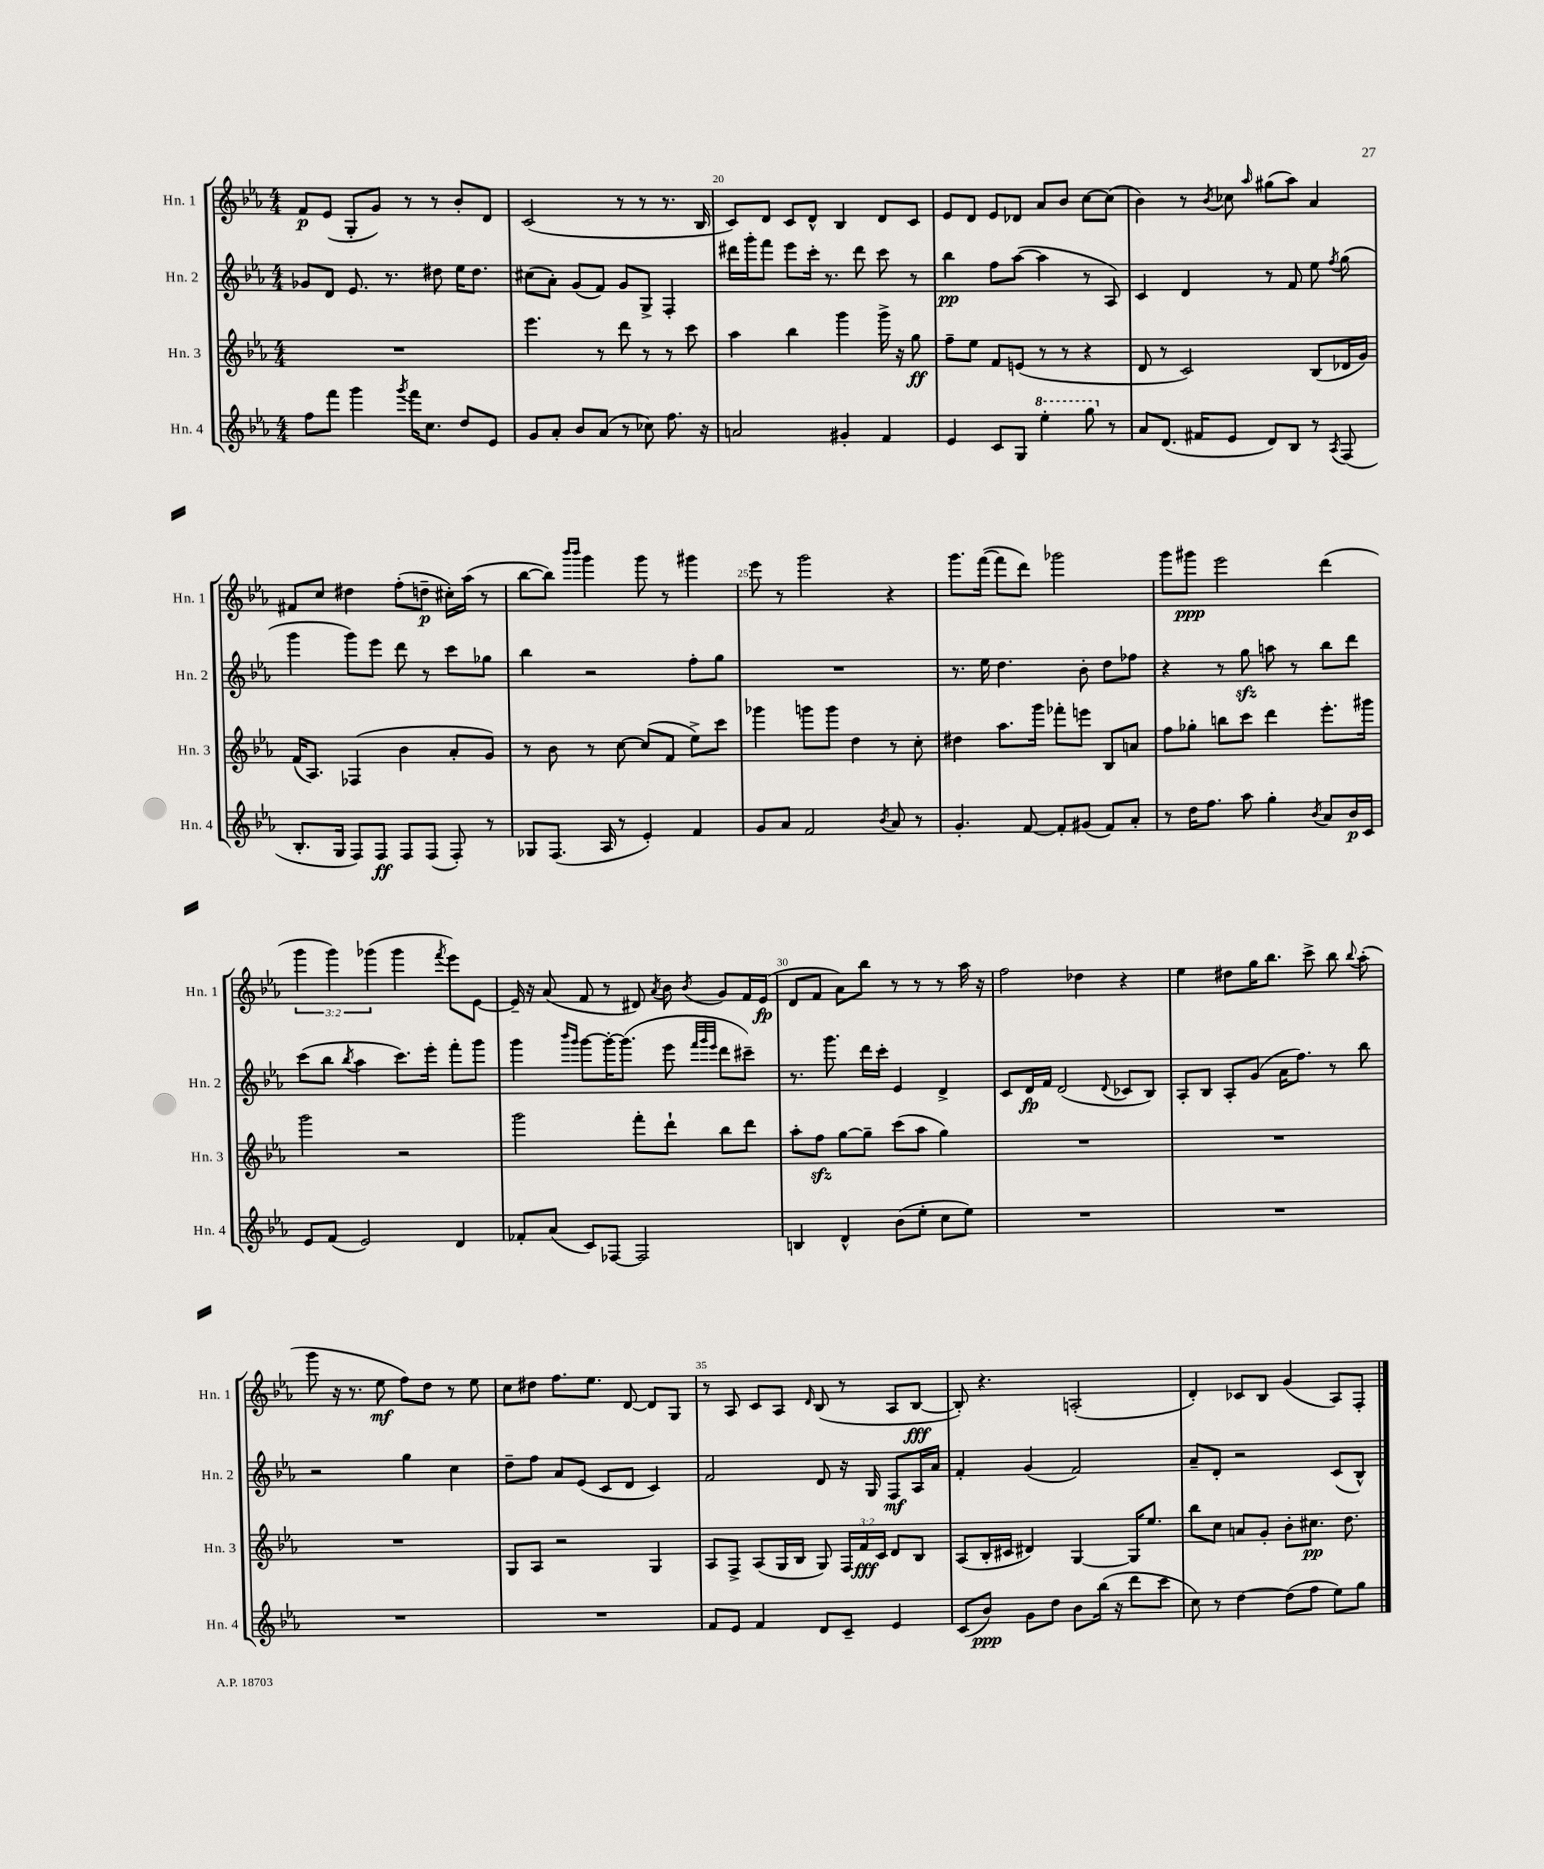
<<
\new StaffGroup <<
\new Staff = "s0" \with { instrumentName = "Hn. 1" shortInstrumentName = "Hn. 1" } {
    \clef treble \key ees \major \numericTimeSignature \time 4/4 \override Staff.TupletNumber.text = #tuplet-number::calc-fraction-text
    \autoBeamOff f'8[\p ees'8]( g8[-. g'8]) r8 r8 bes'8[-. d'8] |
    c'2( r8 r8 r8. bes16 |
    c'8[) d'8] c'8[ d'8]-^ bes4 d'8[ c'8] |
    ees'8[ d'8] ees'8[ des'8] aes'8[ bes'8] c''8[~ c''8]( |
    bes'4) r8 \acciaccatura { bes'8 } ces''8 \grace { aes''16 } gis''8[( aes''8]) aes'4 |
    fis'8[ c''8] dis''4 f''8[-.( d''8]--\p cis''16[-.) aes''16]( r8 |
    bes''8[~ bes''8]) \grace { bes'''16[ bes'''16] } g'''4 g'''8 r8 gis'''4 |
    ees'''8 r8 g'''2 r4 |
    g'''8.[ f'''16]~( f'''8[ d'''8]) ges'''2 |
    g'''8[ gis'''8]\ppp ees'''2 d'''4( |
    \tuplet 3/2 { g'''4 g'''4) ges'''4( } ges'''4 \acciaccatura { f'''8 } ees'''8[) ees'8]~ |
    ees'16-- r16 aes'8( f'8 r8 dis'8) \acciaccatura { aes'8 } bes'8 \acciaccatura { bes'8 } g'8[ f'16 ees'16]\fp( |
    d'8[ f'8] aes'8[) bes''8] r8 r8 r8 aes''16 r16 |
    f''2 des''4 r4 |
    ees''4 dis''8[ g''16 bes''8.] c'''8-> bes''8 \appoggiatura { bes''8 } aes''8-.( |
    g'''8 r16 r8. ees''8\mf f''8[) d''8] r8 ees''8 |
    c''8[ dis''8] f''8.[ ees''8.] d'8~ d'8[ g8] |
    r8 aes8 c'8[ aes8] \grace { d'16 } bes8( r8 aes8[ bes8]~\fff |
    bes8-.) r4. a2-.( |
    d'4-.) ces'8[ bes8] g'4( aes8[) f8]-. \bar "|." |
}
\new Staff = "s1" \with { instrumentName = "Hn. 2" shortInstrumentName = "Hn. 2" } {
    \clef treble \key ees \major \numericTimeSignature \time 4/4
    \autoBeamOff ges'8[ d'8] ees'8. r8. dis''8 ees''16[ dis''8.] |
    cis''8[( aes'8]-.) g'8[( f'8]) g'8[ g8]-> f4-. |
    dis'''16[ g'''16-. f'''8] ees'''8[ c'''16]-. r8. dis'''8 c'''8 r8 |
    bes''4\pp f''8[ aes''8]~( aes''4 r8 aes8) |
    c'4 d'4 r8 f'8 ees''8 \acciaccatura { f''8 } g''8( |
    g'''4 g'''8[) ees'''8] d'''8 r8 c'''8[ ges''8] |
    bes''4 r2 f''8[-. g''8] |
    R1 |
    r8. ees''16 d''4. bes'8-. d''8[ fes''8] |
    r4 r8 g''8\sfz a''8 r8 bes''8[ d'''8] |
    c'''8[( bes''8] \acciaccatura { bes''8 } aes''4 c'''8.[) ees'''16]-. f'''8[-. g'''8] |
    g'''4 \grace { bes'''16[ g'''16] } g'''8[~ g'''16~-. g'''8.]( ees'''8 \grace { f'''32[ g'''32 ees'''32] } d'''8[ cis'''8]--) |
    r8. g'''8. d'''16[ c'''16]-. ees'4 d'4-> |
    c'8[ d'16\fp f'16] d'2( \appoggiatura { d'8 } ces'8[ bes8]) |
    aes8[-. bes8] aes8[-. g'8]( aes'16[ f''8.]) r8 bes''8 |
    r2 g''4 c''4 |
    d''8[-- f''8] aes'8[ ees'8]( c'8[ d'8] c'4) |
    f'2 d'8 r16 g16 f8[\mf aes16 aes'16] |
    f'4-. g'4( f'2) |
    aes'8[-- d'8]-. r2 c'8[( bes8]-^) \bar "|." |
}
\new Staff = "s2" \with { instrumentName = "Hn. 3" shortInstrumentName = "Hn. 3" } {
    \clef treble \key ees \major \numericTimeSignature \time 4/4 \override Staff.TupletNumber.text = #tuplet-number::calc-fraction-text
    \autoBeamOff R1 |
    ees'''4. r8 d'''8 r8 r8 c'''8 |
    aes''4 bes''4 g'''4 g'''16-> r16 g''8\ff |
    f''8[-- ees''8] f'8[ e'8]( r8 r8 r4 |
    d'8 r8 c'2) bes8[( des'16 g'16]) |
    f'16[( aes8.]) fes4( bes'4 aes'8[-. g'8]) |
    r8 bes'8 r8 c''8~ c''8[( f'8] ees''8[->) c'''8] |
    ges'''4 g'''8[ g'''8] d''4 r8 c''8-. |
    dis''4 aes''8.[ g'''16] fes'''8[-. e'''8] bes8[ a'8] |
    f''8[ ges''8]-. b''8[ c'''8] d'''4 ees'''8.[-. gis'''16] |
    g'''2 r2 |
    g'''2 f'''8[-. d'''8]-! bes''8[ d'''8] |
    aes''8[-. f''8]\sfz g''8[~ g''8]-- c'''8[( aes''8] g''4) |
    R1 |
    R1 |
    R1 |
    g8[ aes8] r2 g4 |
    aes8[ f8]-> aes8[( g16 bes16] g8) \tuplet 3/2 { f16[ f'16\fff c'16] } d'8[ bes8] |
    aes8[( bes16-. cis'16] dis'4) g4~ g16[ ees''8.] |
    bes''8[ c''8] a'8[ g'8]-. bes'8[-. cis''8.]\pp d''8. \bar "|." |
}
\new Staff = "s3" \with { instrumentName = "Hn. 4" shortInstrumentName = "Hn. 4" } {
    \clef treble \key ees \major \numericTimeSignature \time 4/4
    \autoBeamOff f''8[ f'''8] g'''4 \acciaccatura { g'''8 } f'''16[ c''8.] d''8[ ees'8] |
    g'8[ aes'8]-. bes'8[ aes'8]( r8 ces''8) f''8. r16 |
    a'2 gis'4-. f'4 |
    ees'4 c'8[ g8] \ottava #1 ees'''4-. g'''8 \ottava #0 r8 |
    aes'8[ d'8.]( fis'16[ ees'8] d'8[) bes8] r8 \acciaccatura { aes8 } f8( |
    bes8.[-. g16] f8[) f8]\ff f8[ f8]( f8-.) r8 |
    ges8[ f8.]( aes16 r8 ees'4-.) f'4 |
    g'8[ aes'8] f'2 \acciaccatura { bes'8 } aes'8 r8 |
    g'4.-. f'8~ f'8[-. gis'8]( f'8[) aes'8]-. |
    r8 d''16[ f''8.] aes''8 g''4-. \acciaccatura { bes'8 } aes'8[ bes'16\p c'16] |
    ees'8[ f'8]( ees'2) d'4 |
    fes'8[-. aes'8]( c'8[) fes8]~ fes2 |
    b4 d'4-^ bes'8[( ees''8]-. c''8[ ees''8]) |
    R1 |
    R1 |
    R1 |
    R1 |
    f'8[ ees'8] f'4 d'8[ c'8]-- ees'4 |
    c'8[( bes'8]\ppp) g'8[ d''8] bes'8[ bes''16]( r16 d'''8[ c'''8] |
    c''8) r8 d''4~ d''8[( f''8] ees''8[) g''8] \bar "|." |
}
>>
>>
\layout { \context { \Score currentBarNumber = #18 \override BarNumber.break-visibility = ##(#f #t #t) barNumberVisibility = #(every-nth-bar-number-visible 5) } }
